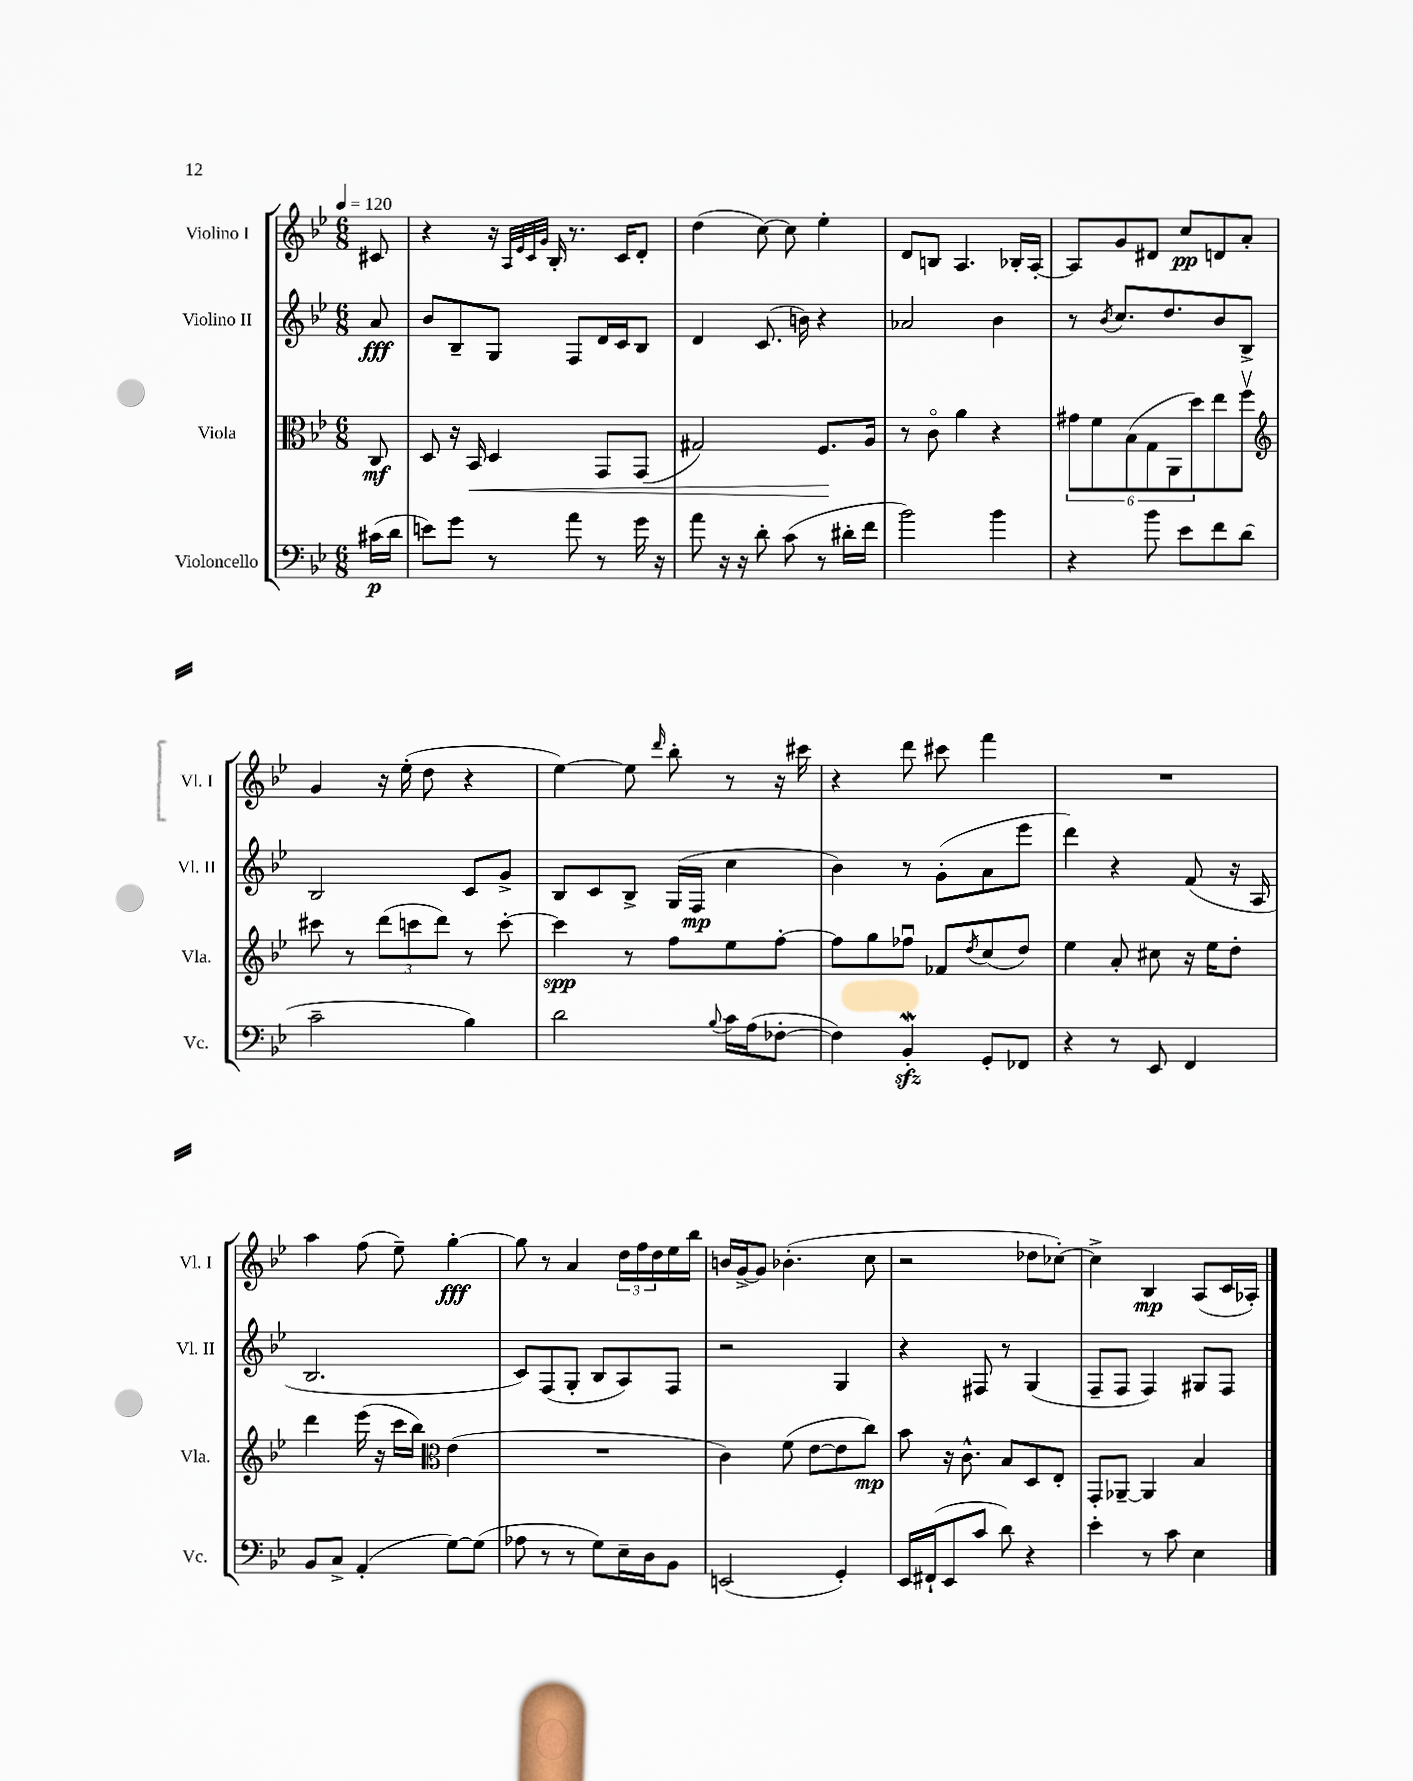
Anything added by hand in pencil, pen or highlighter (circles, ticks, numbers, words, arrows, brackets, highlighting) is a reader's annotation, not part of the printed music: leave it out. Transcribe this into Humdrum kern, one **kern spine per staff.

**kern	**kern	**kern	**kern
*staff4	*staff3	*staff2	*staff1
*clefF4	*clefC3	*clefG2	*clefG2
*k[b-e-]	*k[b-e-]	*k[b-e-]	*k[b-e-]
*M6/8	*M6/8	*M6/8	*M6/8
*MM120	*MM120	*MM120	*MM120
(16c#\LL	8C/	8a/	8c#/
16d\JJ	.	.	.
=	=	=	=
8e\L)	8D/	8b-/L	4r
8g\J	16r	8B-~/	.
.	16BB-/	.	.
8r	4D/	8G/J	16r
.	.	.	32qqA/LLL
.	.	.	32qqe-/
.	.	.	32qqc/
.	.	.	32qqg/JJJ
.	.	.	16B-'/
8a\	.	8F/L	8.r
8r	8GG/L	16d/L	.
.	.	16c/J	16c/LK
16g\	(8GG/J	8B-/J	8d'/J
16r	.	.	.
=	=	=	=
8a\	2G#/)	4d/	(4dd\
16r	.	.	.
16r	.	.	.
8d'\	.	(8.c/	[8cc\)
(8c\	.	.	8cc\]
.	.	16b\)	.
8r	8.F/L	4r	4ee-'\
16d#'\LL	.	.	.
16f\JJ	16A/Jk	.	.
=	=	=	=
2b-\)	8r	2a-/	8d/L
.	8co\	.	8B/J
.	4a\	.	4.A/
4b-\	4r	4b-\	.
.	.	.	16B-'/LL
.	.	.	[16A'/JJ
=	=	=	=
4r	12g#\L	8r	8A/]L
.	12f\	.	.
.	.	8qb-/	.
.	.	8.cc/L	8g/
.	(12B-\	.	.
8b-\	12G\	.	8d#/J
.	.	8.dd/	.
.	12AA\	.	.
8e-\L	.	.	8cc/L
.	12dd\)	.	.
8f\	8ee-\	8b-/	8d/
(8d\J	8ffv\J	8B-^/J	8a'/J
=	=	=	=
*	*clefG2	*	*
2c~\	8ccc#\	2B-/	4g/
.	8r	.	.
.	(12ddd\L	.	16r
.	.	.	(16ee-'\
.	12ccc\	.	.
.	.	.	8dd\
.	12ddd\J)	.	.
4B-\)	8r	8c/L	4r
.	[8ccc'\	8g^/J	.
=	=	=	=
2d\	4ccc\]	8B-/L	[4ee-\)
.	.	8c/	.
.	8r	8B-^/J	8ee-\]
.	.	.	16qqddd/
.	8ff\L	(16G/LL	8bb-'\
.	.	16F/JJ	.
8qqB-/	.	.	.
16c\LL	8ee-\	4cc\	8r
(16A\J	.	.	.
[8F-'\J	[8ff'\J	.	16r
.	.	.	16ccc#\
=	=	=	=
4F-\])	8ff\]L	4b-\)	4r
.	8gg\	.	.
4BB-'/	8ff-u\J	8r	8ddd\
.	8f-/L	(8g'\L	8ccc#\
.	8qdd/	.	.
8GG'/L	(8cc/	8a\	4fff\
8FF-/J	8dd/J)	8eee-\J	.
=	=	=	=
4r	4ee-\	4ddd\)	2.r
8r	8a'/	4r	.
8EE-/	8cc#\	.	.
4FF/	16r	(8f/	.
.	16ee-\LK	.	.
.	8dd'\J	16r	.
.	.	16A/	.
=	=	=	=
8BB-/L	4ddd\	2.B-/	4aa\
8C^/J	.	.	.
(4AA'/	(16eee-\	.	(8ff\
.	16r	.	.
.	16ccc\LL	.	8ee-~\)
.	16bb-\JJ)	.	.
*	*clefC3	*	*
[8G\L)	(4e-\	.	[4gg'\
(8G\]J	.	.	.
=	=	=	=
8A-\	2.r	8c/L)	8gg\]
8r	.	(8F/	8r
8r	.	8G'/J	4a/
8G\L)	.	8B-/L	.
16E-~\L	.	8A/)	24dd\LL
.	.	.	24ff\
16D\J	.	.	.
.	.	.	24dd\
8BB-\J	.	8F/J	16ee-\
.	.	.	16bb-\JJ
=	=	=	=
(2EE/	4c\)	2r	16b/LL
.	.	.	[16g^/J
.	.	.	8g/]J
.	(8f\	.	(4.b-'\
.	[8e-\L	.	.
4GG'/)	8e-\]	4G/	.
.	8cc\J)	.	8cc\
=	=	=	=
16EE-/LL	8b-\	4r	2r
(16FF#`/J	.	.	.
8EE-/	16r	.	.
.	8.c^^\	.	.
8c/J	.	8F#/	.
8d\)	8B-/L	8r	.
4r	8D/	(4G/	8dd-\L
.	8E-'/J	.	[8cc-'\J)
=	=	=	=
4e-'\	8GG'/L	8F~/L	4cc-^\]
.	[8AA-~/J	8F/J	.
8r	4AA-/]	4F/)	4B-/
8c\	.	.	.
4E-\	4B-/	8G#/L	(8A/L
.	.	8F/J	16c/L
.	.	.	16A-'/JJ)
==	==	==	==
*-	*-	*-	*-
